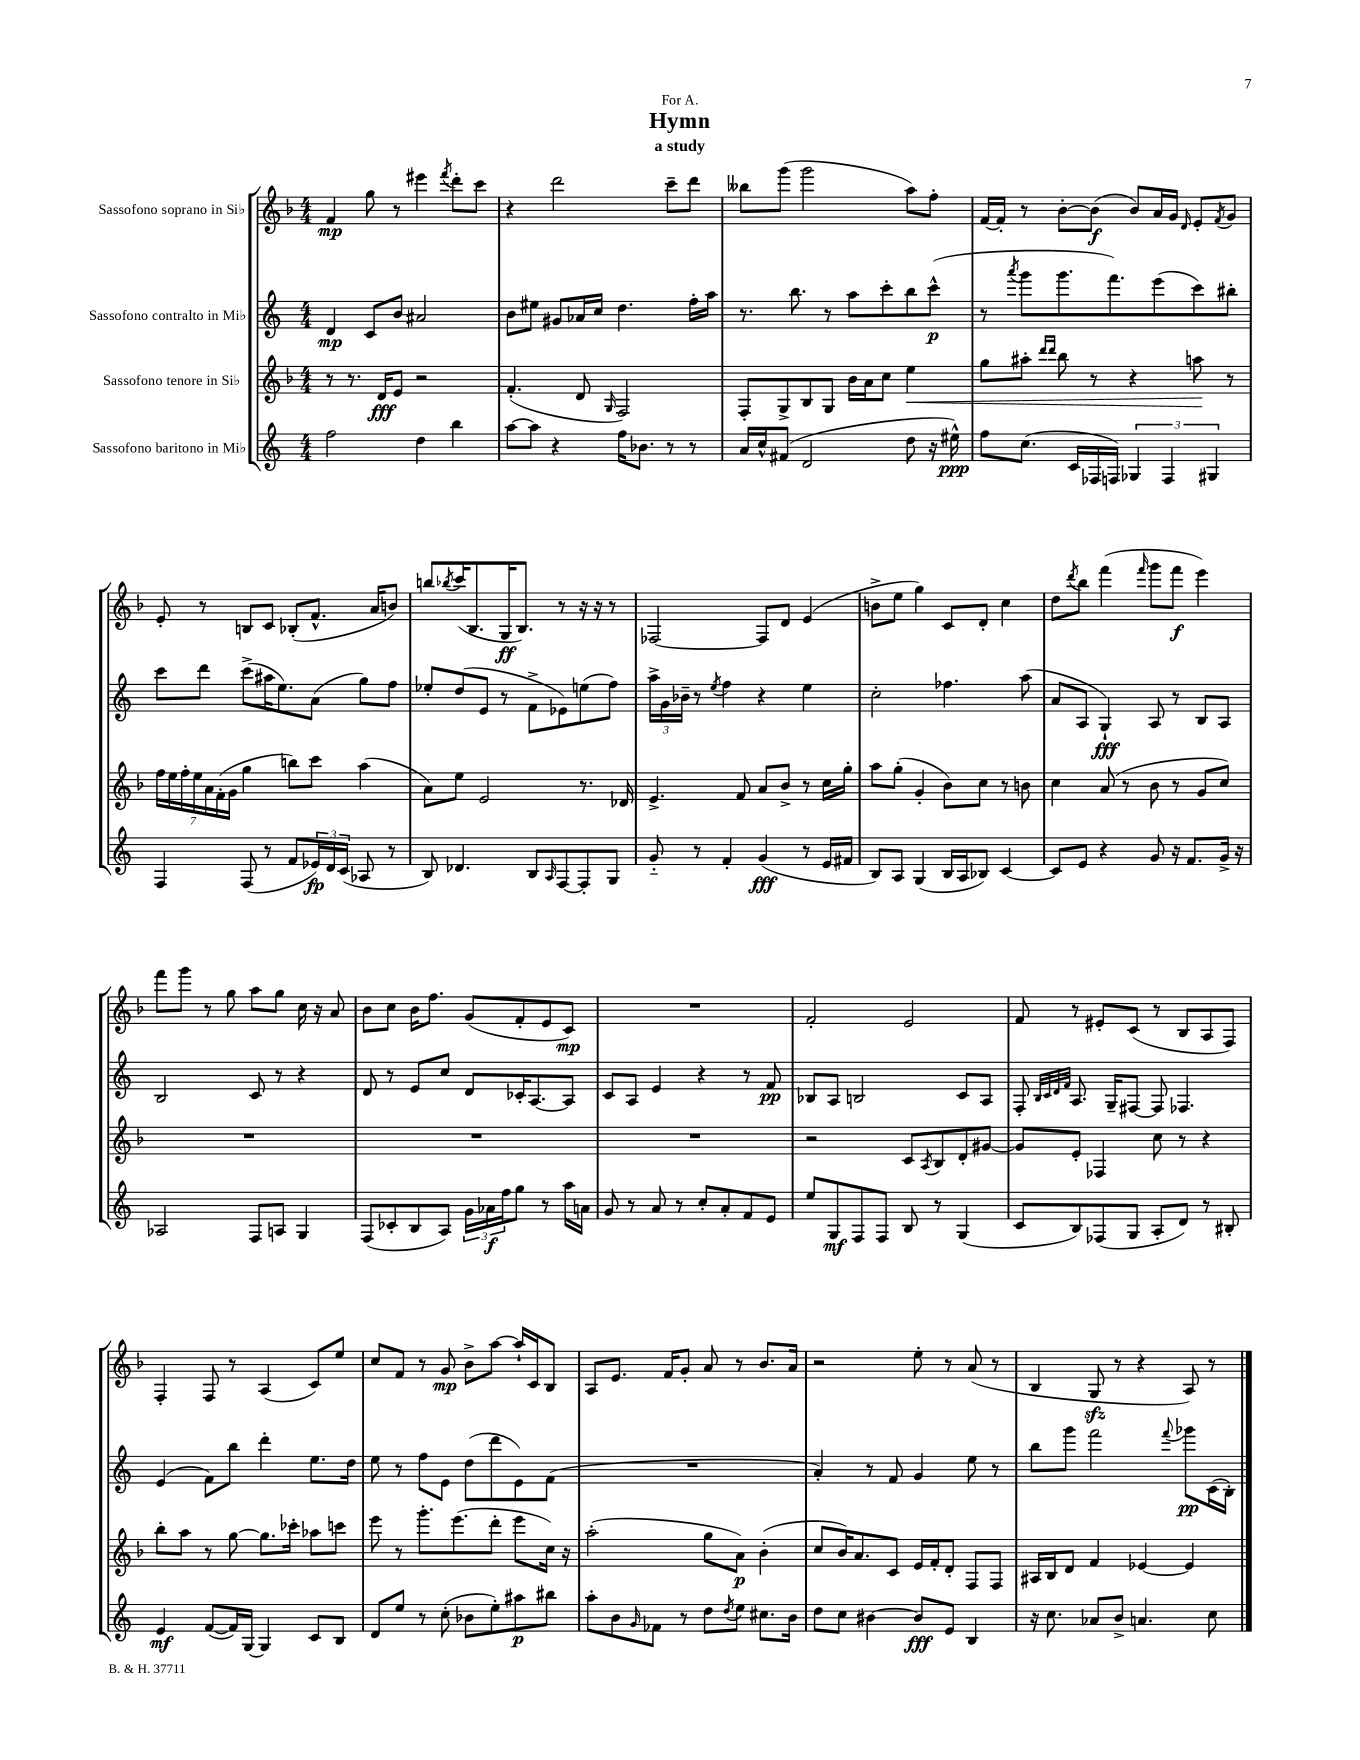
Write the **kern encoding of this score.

**kern	**kern	**kern	**kern
*staff4	*staff3	*staff2	*staff1
*clefG2	*clefG2	*clefG2	*clefG2
*k[]	*k[b-]	*k[]	*k[b-]
*M4/4	*M4/4	*M4/4	*M4/4
2ff	8r	4d	4f
.	8.r	.	.
.	.	8c	8gg
.	16d	.	.
.	8e	8b	8r
4dd	2r	2a#	4eee#
.	.	.	8qfff
4bb	.	.	8ddd'
.	.	.	8ccc
=	=	=	=
[8aa	(4.f'	8b	4r
8aa]	.	8ee#	.
4r	.	8g#	2ddd
.	8d	16a-	.
.	.	16cc	.
.	16qqG	.	.
16ff	2F)	4.dd	.
8.b-	.	.	.
8r	.	.	8ccc~
8r	.	16ff'	8ddd
.	.	16aa	.
=	=	=	=
16a	8F'	8.r	8bb--
16cc^^	.	.	.
(8f#	8G^	.	(8ggg
.	.	8.bb	.
2d	8B-	.	2ggg
.	8G	8r	.
.	16b-	8aa	.
.	16a	.	.
.	8cc	8ccc'	.
8dd	4ee	8bb	8aa)
16r	.	(8ccc^^	8ff'
16ee#^^)	.	.	.
=	=	=	=
8ff	8gg	8r	[16f
.	.	.	16f']
.	.	8qaaa	.
(8.cc	8aa#'	8ggg	8r
.	16qqddd	.	.
.	16qqddd	.	.
.	8bb-	8.ggg	[8b-'
16c	.	.	.
16F-	8r	.	(8b-]
16F)	.	8.fff)	.
6G-	4r	.	8b-)
.	.	(8eee	16a
6F	.	.	.
.	.	.	16g
.	.	.	16qqd
.	8aa	8ccc)	8e'
6G#	.	.	.
.	.	.	8qf
.	8r	8bb#'	8g
=	=	=	=
4F	28ff	8ccc	8e'
.	28ee	.	.
.	28ff'	.	.
.	28ee	.	.
.	.	8ddd	8r
.	28a	.	.
.	(28f'	.	.
.	28g	.	.
(8F	4gg	(8ccc^	8B
8r	.	16aa#	8c
.	.	8.ee)	.
8f	8bb)	.	(8B-'
24e-)	8ccc	(8a	8.f^^
24d	.	.	.
(24c	.	.	.
8A-	(4aa	8gg)	.
.	.	.	16a
8r	.	8ff	8b)
=	=	=	=
8B)	8a)	8ee-'	8bb
.	.	.	8qbb-
4.d-	8ee	(8dd	(16ccc
.	.	.	8.B-
.	2e	8e	.
.	.	8r	16G
.	.	.	8.B-)
8B	.	8f^	.
16qqA	.	.	.
[8F	.	8e-)	8r
8F']	8.r	(8ee	16r
.	.	.	16r
8G	.	8ff)	8r
.	16d-	.	.
=	=	=	=
8g'~	4.e^	24aa^	[2F-
.	.	24g	.
.	.	24b-~	.
8r	.	8r	.
.	.	8qee	.
4f'	.	4ff	.
.	8f	.	.
(4g	8a	4r	8F-]
.	8b-^	.	8d
8r	8r	4ee	(4e
16e	16cc	.	.
16f#	16gg'	.	.
=	=	=	=
8B)	8aa	2cc'	8b^
8A	(8gg'	.	8ee
(4G	4g'	.	4gg)
16B	8b-)	4.ff-	8c
16A	.	.	.
8B-)	8cc	.	8d'
[4c	8r	.	4cc
.	8b	(8aa	.
=	=	=	=
8c]	4cc	8a	8dd
.	.	.	8qddd
8e	.	8A	8bb-
4r	(8a	4G`)	(4fff
.	8r	.	.
.	.	.	16qqfff
8g	8b-	8A	8ggg
16r	8r	8r	8fff
8.f	.	.	.
.	8g	8B	4eee)
16g^	8cc)	8A	.
16r	.	.	.
=	=	=	=
2A-	1r	2B	8fff
.	.	.	8ggg
.	.	.	8r
.	.	.	8gg
8F	.	8c	8aa
8A	.	8r	8gg
4G	.	4r	16cc
.	.	.	16r
.	.	.	8a
=	=	=	=
(8F	1r	8d	8b-
8c-'	.	8r	8cc
8B	.	8e	16b-
.	.	.	8.ff
8A)	.	8cc	.
24g	.	8d	(8g
24a-	.	.	.
24ff	.	.	.
8gg	.	16c-'	8f'
.	.	[8.A	.
8r	.	.	8e
16aa	.	8A]	8c)
16a	.	.	.
=	=	=	=
8g	1r	8c	1r
8r	.	8A	.
8a	.	4e	.
8r	.	.	.
8cc'	.	4r	.
8a'	.	.	.
8f	.	8r	.
8e	.	8f	.
=	=	=	=
8ee	2r	8B-	2f'
8G	.	8A	.
8F	.	2B	.
8F	.	.	.
8B	8c	.	2e
.	8qA	.	.
8r	8B-	.	.
(4G	8d'	8c	.
.	[8g#	8A	.
=	=	=	=
8c	8g#]	8F'	8f
.	.	32qqB	.
.	.	32qqc	.
.	.	32qqd	.
.	.	32qqf	.
8B)	8e'	8.A	8r
(8F-	4F-	.	8e#'
.	.	16G~	.
8G	.	[8F#	(8c
8A'	8cc	8F#]	8r
8d)	8r	4.F-	8B-
8r	4r	.	8A
8B#'	.	.	8F)
=	=	=	=
4e	8bb-'	(4e	4F'
.	8aa	.	.
([8f	8r	8f)	8F
16f])	[8gg	8bb	8r
[16G	.	.	.
4G]	8.gg]	4ddd'	(4A
.	16ccc-'	.	.
8c	8aa-	8.ee	8c)
8B	8ccc	.	8ee
.	.	16dd	.
=	=	=	=
8d	8eee	8ee	8cc
8ee	8r	8r	8f
8r	8.ggg'	8ff	8r
(8cc'	.	8e	8g
.	(8.eee	.	.
8b-	.	(8dd	8b-^
8ee')	8ddd'	8ddd	[8aa
8aa#	8eee	8e)	16aa`]
.	.	.	16c
8bb#	16cc)	(8f	8B-
.	16r	.	.
=	=	=	=
8aa'	(2aa'	1r	8A
8b	.	.	8.e
16qqg	.	.	.
8f-	.	.	.
.	.	.	16f
8r	.	.	8g'
8dd	8gg	.	8a
8qdd	.	.	.
8ee	8a)	.	8r
8.cc#	(4b-'	.	8.b-
16b	.	.	16a
=	=	=	=
8dd	8cc	4a')	2r
8cc	16b-)	.	.
.	8.a	.	.
[4b#	.	8r	.
.	8c	8f	.
8b#]	16e	4g	8ee'
.	16f'	.	.
8e	8d'	.	8r
4B	8F	8ee	(8a
.	8F	8r	8r
=	=	=	=
16r	16A#	8bb	4B-
8.cc	16B-	.	.
.	8d	8ggg	.
8a-	4f	2fff	8G
8b^	.	.	8r
4.a	[4e-	.	4r
.	.	8qqfff	.
.	4e-]	8ggg-	8A)
8cc	.	(16c	8r
.	.	16B')	.
==	==	==	==
*-	*-	*-	*-
